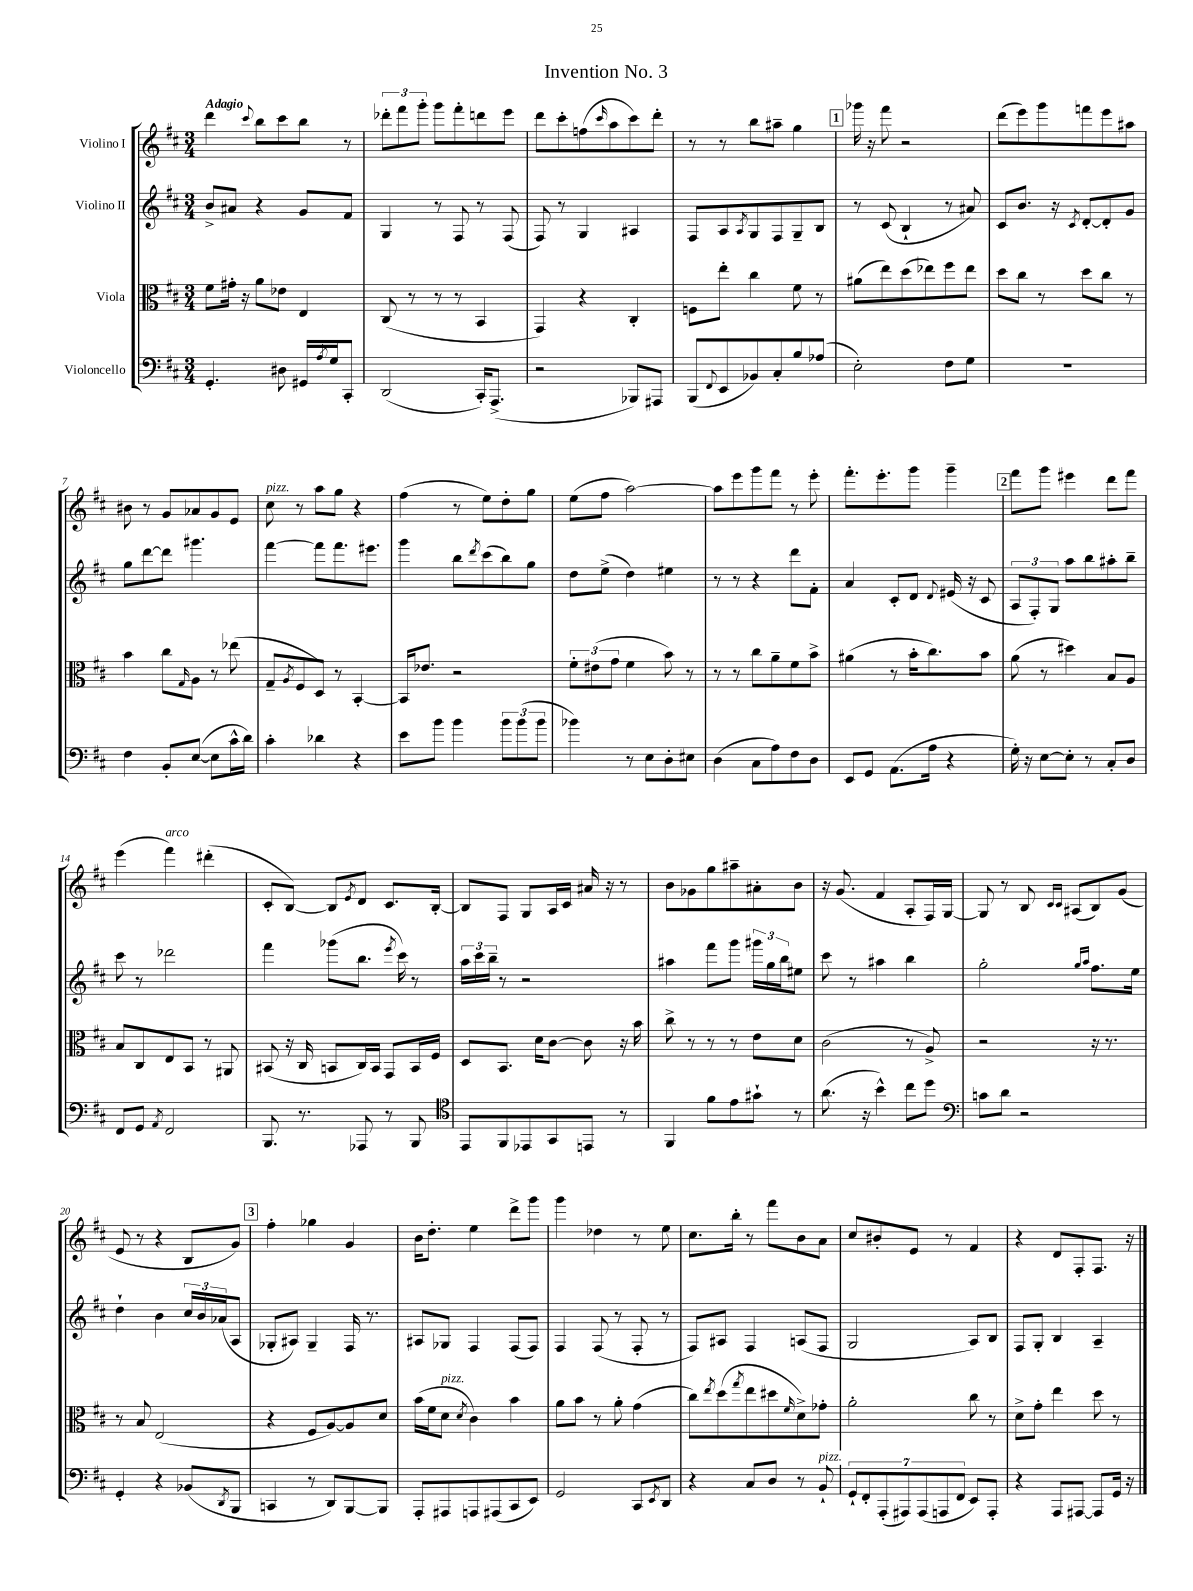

**kern	**kern	**kern	**kern
*part4	*part3	*part2	*part1
*staff4	*staff3	*staff2	*staff1
*I"Violoncello	*I"Viola	*I"Violino II	*I"Violino I
*clefF4	*clefC3	*clefG2	*clefG2
*k[f#c#]	*k[f#c#]	*k[f#c#]	*k[f#c#]
*M3/4	*M3/4	*M3/4	*M3/4
=1	=1	=1	=1
!	!	!	!LO:TX:a:B:t=Adagio
4.GG'/	8f#\L	8b^/L	4ddd\
.	16g#X'\Jk	8a#X/J	.
.	16r	.	.
.	.	.	8qqccc#/
.	8a\L	4r	8bb\L
8D#X\	8e-X\J	.	8ccc#\
16GG#X/LL	4E/	8g/L	8bb\J
8qA/	.	.	.
16G/J	.	.	.
8CC#'/J	.	8f#/J	8r
=2	=2	=2	=2
(2DD/	(8C#/	4G/	12ddd-X'\L
.	.	.	12fff#\
.	8r	.	.
.	.	.	12ggg'\J
.	8r	8r	8ggg\L
.	8r	8F#/	8fff#'\
16CC#'/KL)	4BB/	8r	8dddn\
(8.AAA^/J	.	.	.
.	.	(8F#/	8eee\J
=3	=3	=3	=3
2r	4GG/)	8F#/)	8ddd\L
.	.	8r	8ccc#'\
.	4r	4G/	(8ffn\
.	.	.	16qqccc#/
.	.	.	8aa\
8BBB-X/L)	4C#'/	4A#X/	8ccc#\)
8AAA#X/J	.	.	8ddd'\J
=4	=4	=4	=4
(8BBB/L	8Fn\L	8F#/L	8r
8qqFF#/	.	.	.
8EE/	8ee'\J	8A/	8r
.	.	8qA/	.
8BB-X/)	4cc#\	8G/	8bb\L
8C#'/	.	8F#/	8aa#X~\J
8B/	8f#\	8G~/	4gg\
(8A-X/J	8r	8B/J	.
!!LO:REH:place=s1:t=1
=5	=5	=5	=5
2E'\)	(8a#X\L	8r	16ggg-X\
.	.	.	16r
.	8ee\)	(8c#/	8fff#\
.	(8dd\	4B`/	2r
.	8ee-X\)	.	.
8F#\L	8ff#\	8r	.
8G\J	8ee-\J	8a#X/)	.
=6	=6	=6	=6
2.r	8dd\L	8c#/L	(8ddd\L
.	8cc#\J	8.b/J	8eee\)
.	8r	.	8ggg\
.	.	16r	.
.	.	8qc#/	.
.	8dd\L	[8d'/L	8fffn\
.	8cc#\J	8d'/]	8eee\
.	8r	8g/J	8aa#X\J
!!LO:LB:g=z
=7	=7	=7	=7
4F#\	4b\	8gg\L	8b#X\
.	.	[8ddd\	8r
8BB'/L	8cc#\L	8ddd\J]	8g/L
.	16qqG/	.	.
([8E/J	8A\J	4.ggg#X\	8a-X/
8E\L]	8r	.	8g/
16c#^^\L	(8ee-X\	.	8e/J
16d\JJ)	.	.	.
=8	=8	=8	=8
!	!	!	!LO:TX:a:i:t=pizz.
4c#'\	8G~/L	[4fff#\	8cc#\
.	8qA/	.	.
.	8F#/	.	8r
4d-X\	8D/J)	8fff#\L]	8aa\L
.	8r	8.fff#\	8gg\J
4r	[4BB'/	.	4r
.	.	8.eee#X\J	.
=9	=9	=9	=9
8e\L	16BB/KL]	4ggg\	(4ff#\
.	8.e-X/J	.	.
8b\J	.	.	.
4b\	2r	8bb\L	8r
.	.	8qddd/	.
.	.	(8ccc#\	8ee\L)
12b\L	.	8bb\)	8dd'\
(12b\	.	.	.
.	.	8gg\J	8gg\J
12b\J	.	.	.
=10	=10	=10	=10
4b-X\)	12f#'\L	8dd\L	(8ee\L
.	(12e#X\	.	.
.	.	(8ee^\J	8ff#\J
.	12g\J	.	.
8r	4f#\	4dd\)	[2aa\)
8E\L	.	.	.
8D'\	8b\)	4ee#X\	.
8E#X\J	8r	.	.
=11	=11	=11	=11
(4D\	8r	8r	8aa\L]
.	8r	8r	8eee\
8C#\L	8cc#\L	4r	8ggg\
8A\)	8a~\	.	8fff#\J
8F#\	8f#\	8ddd\L	8r
8D\J	8b^\J	8f#'\J	8eee'\
=12	=12	=12	=12
8EE/L	(4a#X\	4a/	8.fff#'\L
8GG/J	.	.	.
.	.	.	8.eee'\
(8.AA\L	8r	8c#'/L	.
.	16b'\KL	8d/J	8ggg\J
16A\Jk	8.cc#\)	.	.
.	.	8qqd/	.
4r	.	(16e#X/	4ggg~\
.	.	16r	.
.	8b\J	8c#/	.
!!LO:REH:place=s1:t=2
=13	=13	=13	=13
16G'\)	(8a\	12A/L	8fff#\L
16r	.	.	.
.	.	12F#'/)	.
[8E\L	8r	.	8ggg\J
.	.	12G/J	.
8E'\J]	4dd#X\)	8aa\L	4eee#X\
8r	.	8bb\	.
8C#'/L	8B/L	8aa#X'\	8ddd\L
8D/J	8A/J	8bb~\J	8fff#\J
!!LO:LB:g=z
=14	=14	=14	=14
8FF#/L	8B/L	8ccc#\	(4eee\
8GG/J	8C#/	8r	.
8qAA/	.	.	.
!	!	!	!LO:TX:a:i:t=arco
2FF#/	8E/	2ddd-X\	4fff#\)
.	8BB/J	.	.
.	8r	.	(4ddd#X'\
.	8AA#X/	.	.
=15	=15	=15	=15
8.BBB/	(8BB#X/	4fff#\	8c#'/L
.	16r	.	[8B/J)
8.r	16C#/	.	.
.	8BBn/L	(8ggg-X\L	8B/L]
.	.	.	8qe/
8AAA-X/	16C#/L)	8.bb\J	8d/J
.	16BB/JJ	.	.
8r	8GG/L	.	8.c#/L
.	.	8qeee/	.
.	.	16ccc#\)	.
8BBB/	16BB/L	8r	.
.	16F#/JJ	.	[16B'/Jk
=16	=16	=16	=16
*clefC4	*	*	*
8EE/L	8D/L	24aa\LL	8B/L]
.	.	24ccc#\	.
.	.	24bb~\JJ	.
8FF#/	8.BB/J	8r	8F#/J
8EE-X/	.	2r	8G/L
.	16d\KL	.	.
8GG/	[8c#\J	.	16A/L
.	.	.	16c#/JJ
8EEn/J	8c#\]	.	16a#X/
.	.	.	16r
8r	16r	.	8r
.	16b\	.	.
=17	=17	=17	=17
4FF#/	8cc#^\	4aa#X\	8b\L
.	8r	.	8g-X\
8f#\L	8r	8fff#\L	8gg\
8e\	8r	8ggg\J	8aa#X~\
8g#X`\J	8e\L	24ggg#X\LL	8a#X'\
.	.	24gg\	.
.	.	24bb\J	.
8r	8d\J	8ee#X\J	8b\J
=18	=18	=18	=18
(8.a\	(2c#\	8ccc#\	16r
.	.	.	(8.g/
.	.	8r	.
16r	.	.	.
4b^^\)	.	4aa#X\	4f#/
8cc#\L	8r	4bb\	8A'/L
8dd\J	8A^/)	.	16F#/L)
.	.	.	[16G/JJ
=19	=19	=19	=19
*clefF4	*	*	*
8cn\L	2r	2gg'\	8G/]
8d\J	.	.	8r
2r	.	.	8B/
.	.	.	16qqc#/LL
.	.	.	16qqc#/JJ
.	.	.	(8A#X/L
.	.	16qqgg/LL	.
.	.	16qqaa/JJ	.
.	16r	8.ff#\L	8B/)
.	8.r	.	.
.	.	.	(8g/J
.	.	16ee\Jk	.
!!LO:LB:g=z
=20	=20	=20	=20
4GG'/	8r	4dd`\	8e/
.	8B/	.	8r
4r	(2E/	4b\	4r
(8BB-X/L	.	24cc#/LL	8B/L
.	.	24b/	.
.	.	(24a-X/J	.
8qDD/	.	.	.
8BBB/J	.	8A/J	8g/J)
!!LO:REH:place=s1:t=3
=21	=21	=21	=21
4CCn/	4r	8G-X'/L	4ff#'\
.	.	8A#X/J)	.
8r	8F#/L	4G-~/	4gg-X\
8DD/L)	[8A/)	.	.
[8BBB/	8A/]	16F#/	4g/
.	.	8.r	.
8BBB/J]	8d/J	.	.
=22	=22	=22	=22
8AAA'/L	(16b\LL	8A#X/L	16b\KL
.	16f#\J	.	8.dd'\J
!	!LO:TX:a:i:t=pizz.	!	!
8AAA#X/	8d\J	8G-X/J	.
.	8qd/	.	.
8AAAn/	4c#\)	4F#/	4ee\
(8AAA#X/	.	.	.
8CC#/	4b\	(8F#/L	8ddd^\L
8EE/J)	.	8F#/J)	8ggg\J
=23	=23	=23	=23
2GG/	8a\L	4F#/	4ggg\
.	8b\J	.	.
.	8r	(8F#/	4dd-X\
.	8a'\	8r	.
8CC#/L	(4g\	8F#'/	8r
8qEE/	.	.	.
8DD/J	.	8r	8ee\
=24	=24	=24	=24
4r	8cc#\L)	8F#/L)	8.cc#\L
.	8qee/	.	.
.	(8dd\	8A#X/J	.
.	.	.	16bb'\Jk
.	8qgg/	.	.
8C#/L	8ee\	4F#/	8r
8D/J	8dd#X\	.	8fff#\L
.	16qqf#/	.	.
8r	8d^\)	(8An/L	8b\
!LO:TX:a:i:t=pizz.	!	!	!
8BB`/	8g-X'\J	8F#/J	8a\J
=25	=25	=25	=25
14GG`/L	2a'\	2G/	8cc#/L
14FF#'/	.	.	.
.	.	.	8b#X'/
(14AAA'/	.	.	.
14AAA#X/)	.	.	.
.	.	.	8e/J
(14AAA#/	.	.	.
14AAAn/	.	.	.
.	.	.	8r
14FF#/J	.	.	.
8EE/L)	8cc#\	8A/L)	4f#/
8AAA'/J	8r	8B/J	.
=26	=26	=26	=26
4r	8d^\L	8F#/L	4r
.	8g'\J	8G'/J	.
8AAA/L	4ee\	4B/	8d/L
[8AAA#X/J	.	.	8F#'/
8AAA#/L]	8dd\	4A~/	8.F#/J
16GG/Jk	8r	.	.
16r	.	.	16r
==	==	==	==
*-	*-	*-	*-
